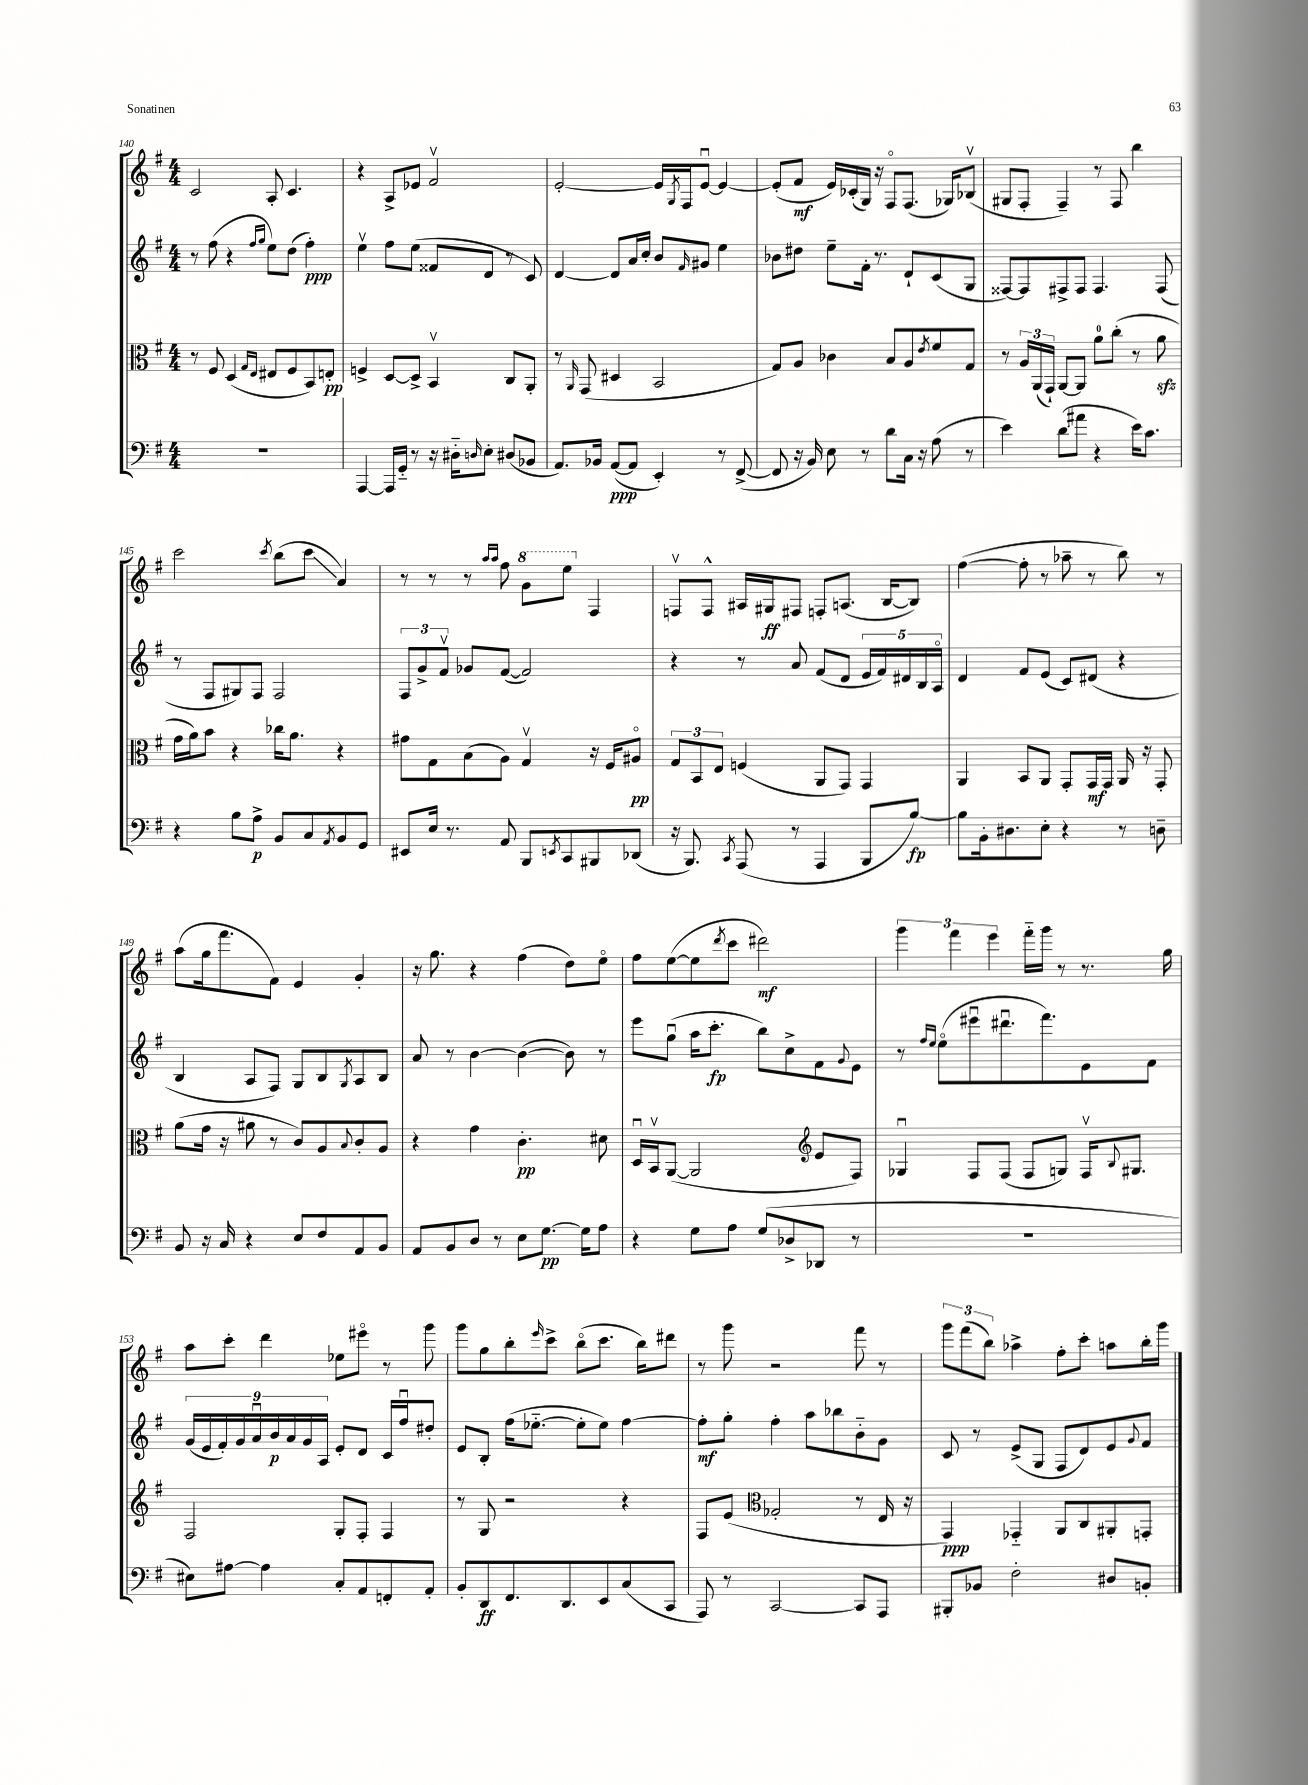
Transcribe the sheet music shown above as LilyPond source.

<<
\new StaffGroup <<
\new Staff = "s0" {
    \clef treble \key g \major \numericTimeSignature \time 4/4
    c'2 a8-. c'4. |
    r4 a8-> ees'8 fis'2\upbow |
    e'2~-. e'16 \acciaccatura { g8 } fis16 e'8~\downbow e'4~ |
    e'8-.( fis'8\mf e'16) ces'16-.( g16) r16 fis8\flageolet fis8.( ges16) bes8\upbow( |
    gis8 fis8-. fis4--) r8 fis8 b''4 |
    c'''2 \acciaccatura { c'''8 } b''8( c'''8\glissando a'4) |
    r8 r8 r8 \grace { a''16 a''16 } fis''8 \ottava #1 g''8 e'''8 \ottava #0 fis4 |
    f8\upbow f8-^ ais16 gis16\ff fis8 f8-. a8.( b16~ b8) |
    fis''4~( fis''8-. r8 aes''8-- r8 b''8) r8 |
    a''8( g''16 fis'''8. fis'8) e'4 g'4-. |
    r16 g''8. r4 fis''4( d''8) e''8\flageolet |
    fis''8 e''8~( e''8 \acciaccatura { d'''8 } c'''8 dis'''2\mf) |
    \tuplet 3/2 { g'''4 fis'''4 e'''4 } fis'''16-_ g'''16 r8 r8. g''16 |
    a''8 c'''8-. d'''4 ees''8 eis'''8\flageolet r8 g'''8 |
    g'''8 g''8 b''8-. \grace { e'''16 } c'''8-> b''8\flageolet( c'''8. b''16) dis'''8 |
    r8 g'''8 r2 fis'''8 r8 |
    \tuplet 3/2 { g'''8 fis'''8( b''8) } aes''4-> fis''8-. c'''8-. a''8 b''16-. g'''16 \bar "|." |
}
\new Staff = "s1" {
    \clef treble \key g \major \numericTimeSignature \time 4/4
    r8 fis''8( r4 \grace { fis''16 g''16 } e''8) d''8( fis''4-.\ppp) |
    e''4\upbow fis''8 e''8( fisis'8 d'8 r8 c'8) |
    d'4~ d'8 a'16 c''16-. b'8 \grace { fis'16 } gis'8 e''4 |
    bes'8 dis''8 e''8-- fis'16-. r8. d'8-! c'8( g8 |
    fisis8~) fisis8 fis8-> fis8 fis4. fis8( |
    r8 fis8 gis8) fis8 fis2 |
    \tuplet 3/2 { fis8 g'8-> fis'8\upbow } ges'8 fis'8~( fis'2) |
    r4 r8 a'8 fis'8( d'8 \tuplet 5/4 { e'16 fis'16) dis'16 b16 a16\flageolet } |
    d'4 fis'8 e'8( c'8) dis'8( r4 |
    b4 a8 fis8) g8 b8 \acciaccatura { g8 } a8 b8 |
    a'8 r8 b'4~ b'4~( b'8) r8 |
    e'''8 g''8\downbow( a''16 c'''8.-.\fp b''8) c''8-> fis'8 \appoggiatura { g'8 } e'8 |
    r8 \grace { fis''16 e''16 } e''8\flageolet( eis'''8\downbow dis'''8.\downbow fis'''8.) e'8 fis'8 |
    \tuplet 9/8 { g'16( e'16 fis'16-.) g'16 a'16\downbow b'16\p a'16 g'16 a16 } e'8-. d'8 c'16 fis''16\downbow dis''8-. |
    e'8 b8-. fis''16( ees''8.~-_ ees''8-. ees''8) fis''4~ |
    fis''8-.\mf g''8-. fis''4-. a''8 bes''8 b'8-_ g'8 |
    c'8 r8 e'8->( g8 fis8 d'8) e'8 \appoggiatura { g'8 } fis'8 \bar "|." |
}
\new Staff = "s2" {
    \clef alto \key g \major \numericTimeSignature \time 4/4
    r8 fis8 d4( \grace { g16 e16 } eis8 fis8 b,8) e8-.\pp |
    f4-> d8~ d8-> b,4\upbow c8 a,8-. |
    r8 \grace { a,16 } g,8( dis4 b,2 |
    g8) a8 ces'4 b8 a8 \acciaccatura { e'8 } fis'8 g8 |
    r8 \tuplet 3/2 { a16 a,16( g,16-!) } a,8~ a,8 a'8-0 c''8-.( r8 a'8\sfz |
    g'16 a'16) b'8 r4 ces''16 a'8. r4 |
    gis'8 g8 b8( a8) g4\upbow r16 fis16 ais8\flageolet\pp |
    \tuplet 3/2 { g8 b,8 e8 } f4( a,8 g,8) g,4 |
    a,4 b,8 a,8 g,8-. g,16\mf g,16 a,16 r16 g,8-. |
    a'8( g'16 r16 ais'8 r8 c'8) a8 \appoggiatura { b8 } c'8-. a8 |
    r4 g'4 c'4.-.\pp dis'8 |
    d16\downbow b,16\upbow a,8~( a,2 \clef treble e'8 fis8) |
    ges4\downbow fis8 fis8( fis8 g8) fis16\upbow \appoggiatura { b8 } gis8. |
    fis2 g8-. fis8-. fis4 |
    r8 g8 r2 r4 |
    fis8 e'8( \clef alto ges2-. r8 e16 r16 |
    g,4\ppp) ges,4-_ a,8 c8 ais,8-. g,8-. \bar "|." |
}
\new Staff = "s3" {
    \clef bass \key g \major \numericTimeSignature \time 4/4
    R1 |
    a,,4~ a,,16 g,16-_ r8 r16 dis16-_ \grace { d16 } e8-. dis8( bes,8 |
    a,8.) bes,16 a,8~\ppp( a,8 e,4-.) r8 fis,8~->( |
    fis,8 r16 b,16) e8 r8 d'8 c16 r16 a8( r8 |
    e'4) d'8\glissando( ais'8 r4 e'16) c'8. |
    r4 b8 a8->\p b,8 c8 \acciaccatura { a,8 } b,8 g,8 |
    eis,8 e16 r8. a,8 b,,8 \acciaccatura { e,8 } c,8 bis,,8 des,8( |
    r16 b,,8.) \acciaccatura { c,8 } a,,8( r8 a,,4 b,,8 b8~\fp) |
    b8 b,16-. dis8. e8-. r4 r8 d8-- |
    b,8 r16 c16 r4 e8 fis8 a,8 b,8 |
    a,8 b,8 d8 r8 e8 g8.~\pp g16 a8 |
    r4 g8 a8 g8( des8-> des,8 r8 |
    R1 |
    eis8) ais8~ ais4 c8-. a,8 f,8-. a,8-. |
    b,8-. d,8\ff fis,8. d,8. e,8 c8( c,8 |
    a,,8) r8 c,2~ c,8 a,,8 |
    bis,,8-. bes,8 fis2-. dis8 b,8-. \bar "|." |
}
>>
>>
\layout { \context { \Score currentBarNumber = #140 } }
